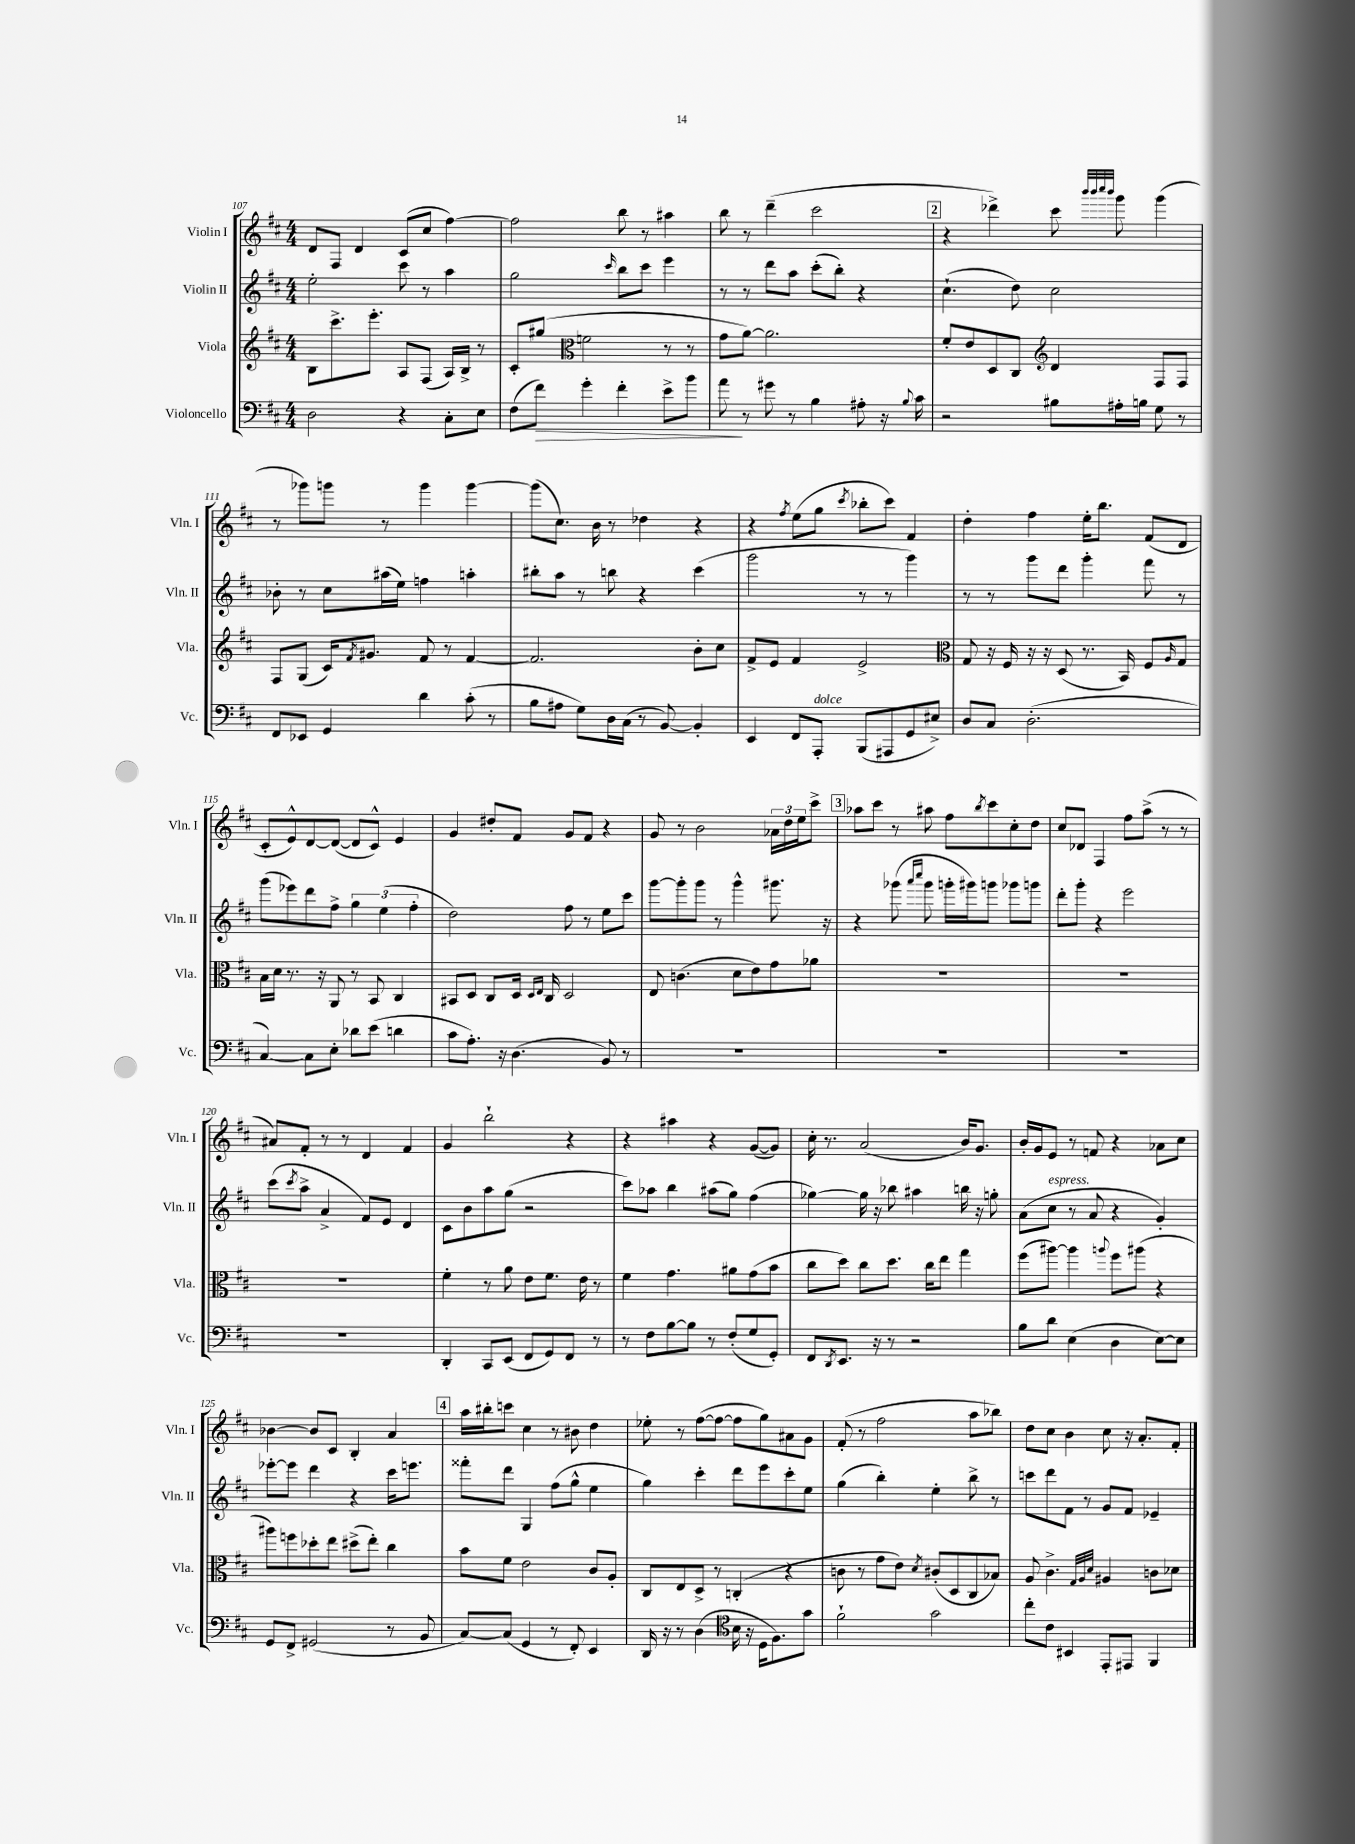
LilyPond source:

<<
\new StaffGroup <<
\new Staff = "s0" \with { instrumentName = "Violin I" shortInstrumentName = "Vln. I" } {
    \clef treble \key d \major \numericTimeSignature \time 4/4
    d'8 fis8 d'4 cis'8( cis''8 fis''4~) |
    fis''2 b''8 r8 ais''4 |
    b''8 r8 d'''4--( cis'''2 |
    \mark \markup { \box "2" } r4 des'''4->) cis'''8 \grace { b'''32 b'''32 cis''''32 b'''32 } g'''8 g'''4( |
    r8 ges'''8) g'''8 r8 g'''4 g'''4~ |
    g'''8( cis''8.) b'16 r8 des''4 r4 |
    r4 \acciaccatura { fis''8 } e''8( g''8 \acciaccatura { cis'''8 } bes''8-. cis'''8) fis'4 |
    d''4-. fis''4 e''16-. b''8. fis'8( d'8 |
    cis'8-. e'8-^) d'8~ d'8~( d'8 cis'8-^) e'4 |
    g'4 dis''8-. fis'8 g'8 fis'8 r4 |
    g'8 r8 b'2 \tuplet 3/2 { aes'16 d''16 e''16 } cis'''8-> |
    \mark \markup { \box "3" } aes''8 cis'''8 r8 ais''8 fis''8 \acciaccatura { b''8 } cis'''8 cis''8-. d''8 |
    cis''8 des'8 fis4 fis''8 a''8->( r8 r8 |
    ais'8) fis'8-. r8 r8 d'4 fis'4 |
    g'4 b''2-! r4 |
    r4 ais''4 r4 g'8~( g'8) |
    cis''16-. r8. a'2( b'16) g'8. |
    b'16-. g'16 e'8 r8 f'8 r4 aes'8 cis''8 |
    bes'4~ bes'8 cis'8 b4-. a'4 |
    \mark \markup { \box "4" } a''16 bis''16-. c'''8 cis''4 r8 bis'8 d''4 |
    ees''8-. r8 fis''8~( fis''8~ fis''8 g''8) ais'8 g'8 |
    fis'8-.( r8 fis''2 a''8 bes''8) |
    d''8 cis''8 b'4 cis''8 r16 a'8.-. fis'8-. \bar "|." |
}
\new Staff = "s1" \with { instrumentName = "Violin II" shortInstrumentName = "Vln. II" } {
    \clef treble \key d \major \numericTimeSignature \time 4/4
    e''2-. cis'''8 r8 a''4 |
    g''2 \grace { cis'''16 } b''8 cis'''8 e'''4 |
    r8 r8 d'''8 a''8 cis'''8-.( b''8-.) r4 |
    \mark \markup { \box "2" } cis''4.-!( d''8) cis''2 |
    bes'8-. r8 cis''8 ais''16( e''16) f''4 a''4-. |
    bis''8-. a''8 r8 b''8 r4 cis'''4( |
    g'''2 r8 r8 g'''4) |
    r8 r8 g'''8 d'''8 g'''4-. fis'''8 r8 |
    g'''8( ees'''8) d'''8 fis''8-> \tuplet 3/2 { g''4 e''4( fis''4-. } |
    d''2) fis''8 r8 e''8 cis'''8 |
    g'''8~ g'''8-. g'''8 r8 g'''4-^ gis'''8. r16 |
    \mark \markup { \box "3" } r4 ges'''8( \grace { a'''16 cis''''16 } ges'''8 g'''16-. gis'''16) g'''8 ges'''8 g'''8 |
    d'''8-. g'''8-. r4 e'''2 |
    cis'''8( \acciaccatura { cis'''8 } a''8-> a'4-> fis'8) e'8 d'4 |
    cis'8 b'8 a''8 g''8( r2 |
    cis'''8) aes''8 b''4 ais''8( g''8) fis''4( |
    ges''4~) ges''16 r16 bes''8 ais''4 b''16 r16 g''8-. |
    a'8( cis''8^\markup { \italic "espress." } r8 a'8 r4 g'4-.) |
    ees'''8~-. ees'''8 d'''4 r4 cis'''16 e'''8. |
    \mark \markup { \box "4" } fisis'''8-. d'''8 g4 fis''8( g''8-^ e''4 |
    g''4) cis'''4-. d'''8 e'''8 cis'''8-. e''8 |
    g''4( b''4-.) e''4-. b''8-> r8 |
    c'''8 d'''8 fis'8 r8 g'8 fis'8 ees'4-- \bar "|." |
}
\new Staff = "s2" \with { instrumentName = "Viola" shortInstrumentName = "Vla." } {
    \clef treble \key d \major \numericTimeSignature \time 4/4
    b8 cis'''8.-> e'''8.-. a8 fis8( a16) b16-> r8 |
    cis'8-. gis''8( \clef alto f'2 r8 r8 |
    g'8 a'8~) a'2. |
    \mark \markup { \box "2" } fis'8-. e'8 d8 cis8 \clef treble d'4 fis8 fis8 |
    fis8 g8( cis'16) \acciaccatura { fis'8 } gis'8. fis'8 r8 fis'4~ |
    fis'2. b'8-. cis''8 |
    fis'8-> e'8 fis'4 e'2-> |
    \clef alto g8 r16 fis16 r16 r16 d8( r8. b,16) fis8 \grace { a16 } g8 |
    b16 d'16 r8. r16 a,8 r8 b,8 cis4 |
    bis,8 d8 cis8 d16 \grace { d16 e16 } cis16 d2 |
    e8 c'4.( d'8 e'8) g'8 aes'8 |
    \mark \markup { \box "3" } R1 |
    R1 |
    R1 |
    fis'4-. r8 a'8 e'8 fis'8. e'16 r8 |
    fis'4 g'4. ais'8 g'8( b'8 |
    cis''8 d''8) cis''8 d''8. cis''16 e''8 g''4 |
    fis''8( ais''8~) ais''4 \appoggiatura { a''8 } fis''8 ais''8( r4 |
    ais''8) f''8 des''8-. e''8 dis''8->( e''8-.) cis''4 |
    \mark \markup { \box "4" } b'8 fis'8 e'2 cis'8 a8-. |
    cis8 e8 d8-> r8 c4-.( r4 |
    c'8 r8 g'8 e'8) \acciaccatura { d'8 } cis'8-.( d8 cis8 bes8) |
    a8 cis'4.-> \grace { g32 a32 d'32 } ais4 c'8 des'8 \bar "|." |
}
\new Staff = "s3" \with { instrumentName = "Violoncello" shortInstrumentName = "Vc." } {
    \clef bass \key d \major \numericTimeSignature \time 4/4
    d2 r4 cis8-. e8 |
    fis8( fis'8\>) g'4-. fis'4-. e'8-> b'8 |
    a'8\! r8 gis'8 r8 b4 ais8-. r16 \appoggiatura { b8 } cis'16 |
    \mark \markup { \box "2" } r2 bis8 ais16-. b16 g8 r8 |
    fis,8 ees,8 g,4 d'4 cis'8-.( r8 |
    b8 ais8 g8) d16 cis16( r8 b,8~) b,4-. |
    e,4 fis,8 a,,8-.^\markup { \italic "dolce" } b,,8( ais,,8 g,8 eis8->) |
    d8 cis8 d2.-.( |
    cis4~) cis8 e8-. des'8 e'8( d'4 |
    cis'8 a8.-.) r16 d4.( b,8) r8 |
    R1 |
    \mark \markup { \box "3" } R1 |
    R1 |
    R1 |
    d,4-. cis,8 e,8( fis,8 g,8) fis,8 r8 |
    r8 fis8 b8~ b8 r8 fis8-.( g8 g,8-.) |
    fis,8 \acciaccatura { d,8 } e,8. r16 r8 r2 |
    b8 d'8 e4( d4 e8~) e8 |
    g,8 fis,8-> gis,2( r8 b,8 |
    \mark \markup { \box "4" } cis8~) cis8( g,4 r8 fis,8-.) e,4 |
    d,16 r16 r8 d4( \clef tenor b16 r16 d16 fis8.) g'8 |
    fis'2-! g'2 |
    cis''8-. cis'8 bis,4 e,8-. eis,8 fis,4 \bar "|." |
}
>>
>>
\layout { \context { \Score currentBarNumber = #107 } }
